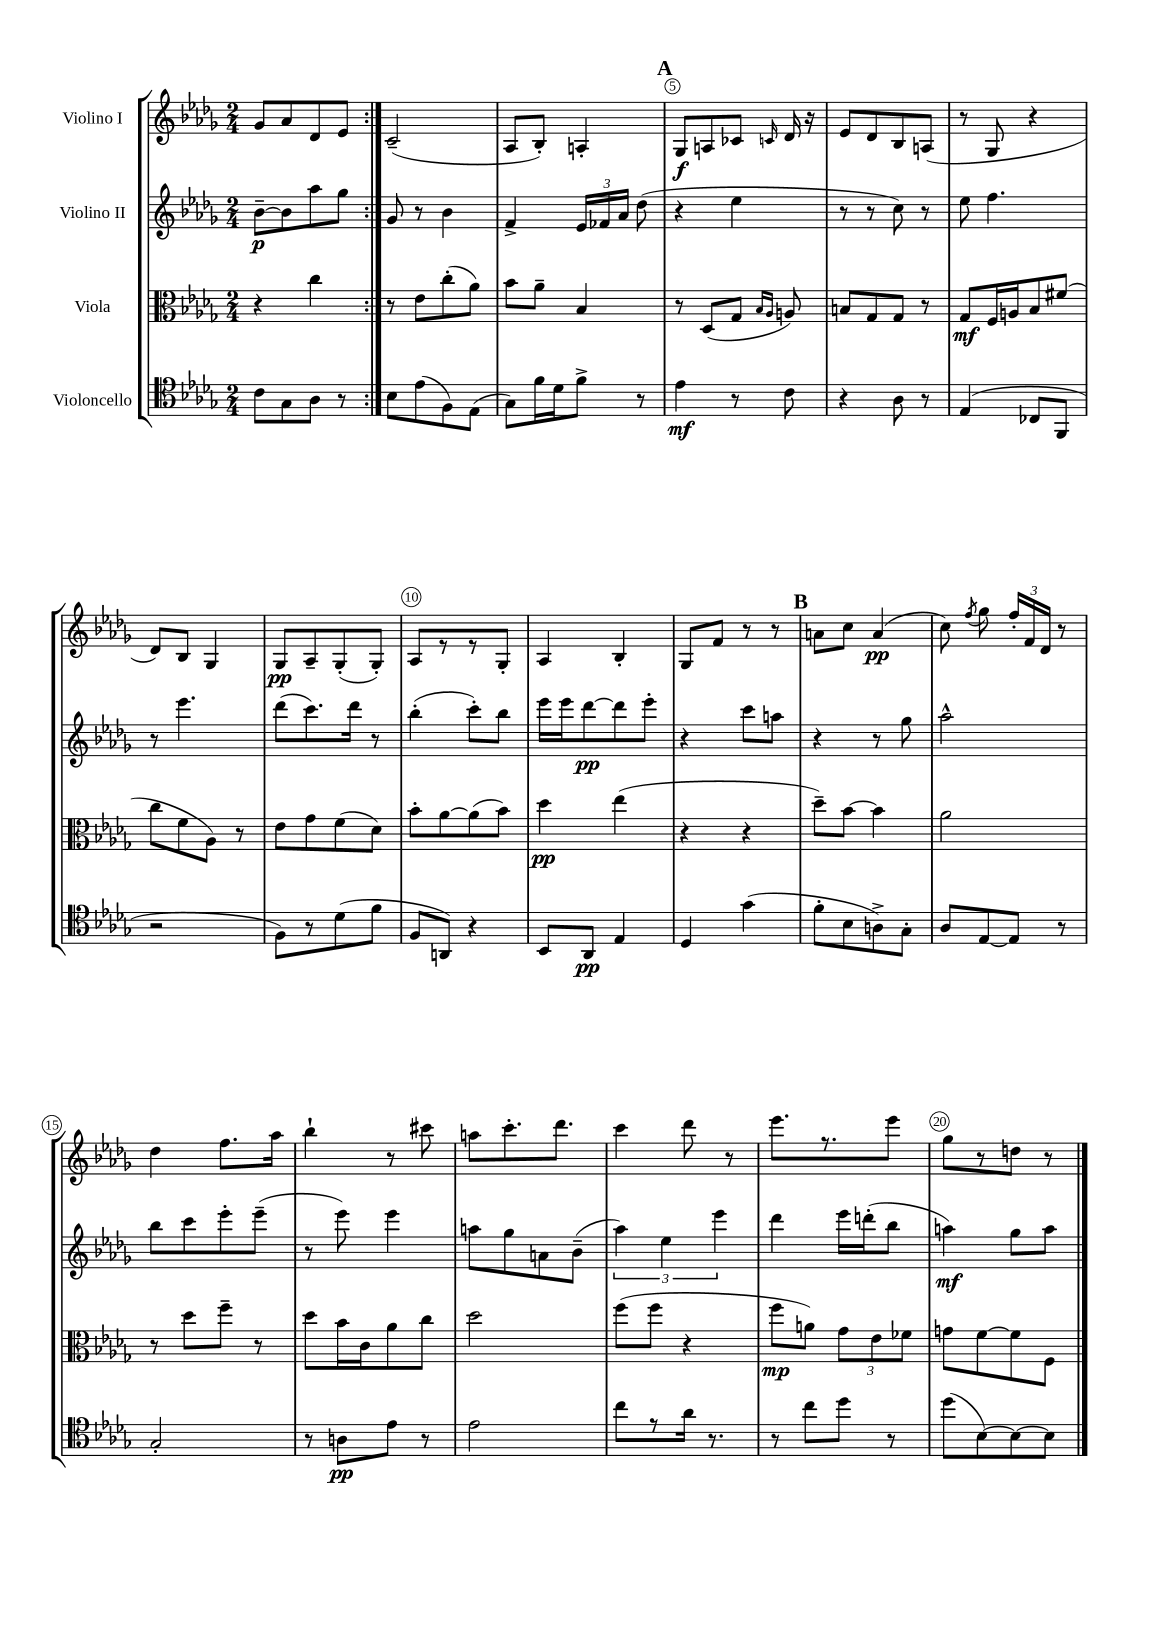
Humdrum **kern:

**kern	**kern	**kern	**kern
*staff4	*staff3	*staff2	*staff1
*clefC4	*clefC3	*clefG2	*clefG2
*k[b-e-a-d-g-]	*k[b-e-a-d-g-]	*k[b-e-a-d-g-]	*k[b-e-a-d-g-]
*M2/4	*M2/4	*M2/4	*M2/4
8c	4r	[8b-~	8g-
8G-	.	8b-]	8a-
8A-	4cc	8aa-	8d-
8r	.	8gg-	8e-
=:|!	=:|!	=:|!	=:|!
8B-	8r	8g-	(2c~
(8e-	8e-	8r	.
8F)	(8cc'	4b-	.
(8E-	8a-)	.	.
=	=	=	=
8G-)	8b-	4f^	8A-
16f	8a-~	.	8B-')
16d-	.	.	.
8f^	4B-	24e-	4A'
.	.	24f-	.
.	.	24a-	.
8r	.	(8dd-	.
=	=	=	=
4e-	8r	4r	8G-
.	(8D-	.	8A
8r	8G-	4ee-	8c-
.	16qqB-	.	.
.	16qqA-	.	16qqc
8c	8A)	.	16d-
.	.	.	16r
=	=	=	=
4r	8B	8r	8e-
.	8G-	8r	8d-
8A-	8G-	8cc)	8B-
8r	8r	8r	(8A
=	=	=	=
(4E-	8G-	8ee-	8r
.	16F	4.ff	8G-
.	16A	.	.
8C-	8B-	.	4r
8FF	(8f#	.	.
=	=	=	=
2r	8cc	8r	8d-)
.	8f	4.eee-	8B-
.	8A-)	.	4G-
.	8r	.	.
=	=	=	=
8F)	8e-	(8ddd-	8G-
8r	8g-	8.ccc)	8A-~
(8d-	(8f	.	(8G-'
.	.	16ddd-	.
8f	8d-)	8r	8G-')
=	=	=	=
8F	8b-'	(4bb-'	8A-
8AA)	[8a-	.	8r
4r	(8a-]	8ccc')	8r
.	8b-)	8bb-	8G-'
=	=	=	=
8BB-	4dd-	16eee-	4A-
.	.	16eee-	.
8AA-	.	[8ddd-	.
4E-	(4ee-	8ddd-]	4B-'
.	.	8eee-'	.
=	=	=	=
4D-	4r	4r	8G-
.	.	.	8f
(4g-	4r	8ccc	8r
.	.	8aa	8r
=	=	=	=
8f'	8dd-~)	4r	8a
8B-	[8b-	.	8cc
8A^)	4b-]	8r	(4a
8G-'	.	8gg-	.
=	=	=	=
8A-	2a-	2aa-^^	8cc)
.	.	.	8qff
[8E-	.	.	8gg-
8E-]	.	.	24ff'
.	.	.	24f
.	.	.	24d-
8r	.	.	8r
=	=	=	=
2G-'	8r	8bb-	4dd-
.	8dd-	8ccc	.
.	8ff~	8eee-'	8.ff
.	8r	(8eee-~	.
.	.	.	16aa-
=	=	=	=
8r	8dd-	8r	4bb-`
8A	16b-	8eee-)	.
.	16c	.	.
8e-	8a-	4eee-	8r
8r	8cc	.	8ccc#
=	=	=	=
2e-	2dd-	8aa	8aa
.	.	8gg-	8.ccc'
.	.	8a	.
.	.	.	8.ddd-
.	.	(8b-~	.
=	=	=	=
8cc	(8ff	6aa-)	4ccc
8r	8ff	.	.
.	.	6ee-	.
16a-	4r	.	8ddd-
8.r	.	.	.
.	.	6eee-	.
.	.	.	8r
=	=	=	=
8r	8ff	4ddd-	8.eee-
8cc	8a)	.	.
.	.	.	8.r
8dd-	12g-	16eee-	.
.	.	(16ddd'	.
.	12e-	.	.
8r	.	8bb-	8eee-
.	12f-	.	.
=	=	=	=
(8dd-	8g	4aa)	8gg-
[8B-)	[8f	.	8r
8B-_	8f]	8gg-	8dd
8B-]	8F	8aa	8r
==	==	==	==
*-	*-	*-	*-
